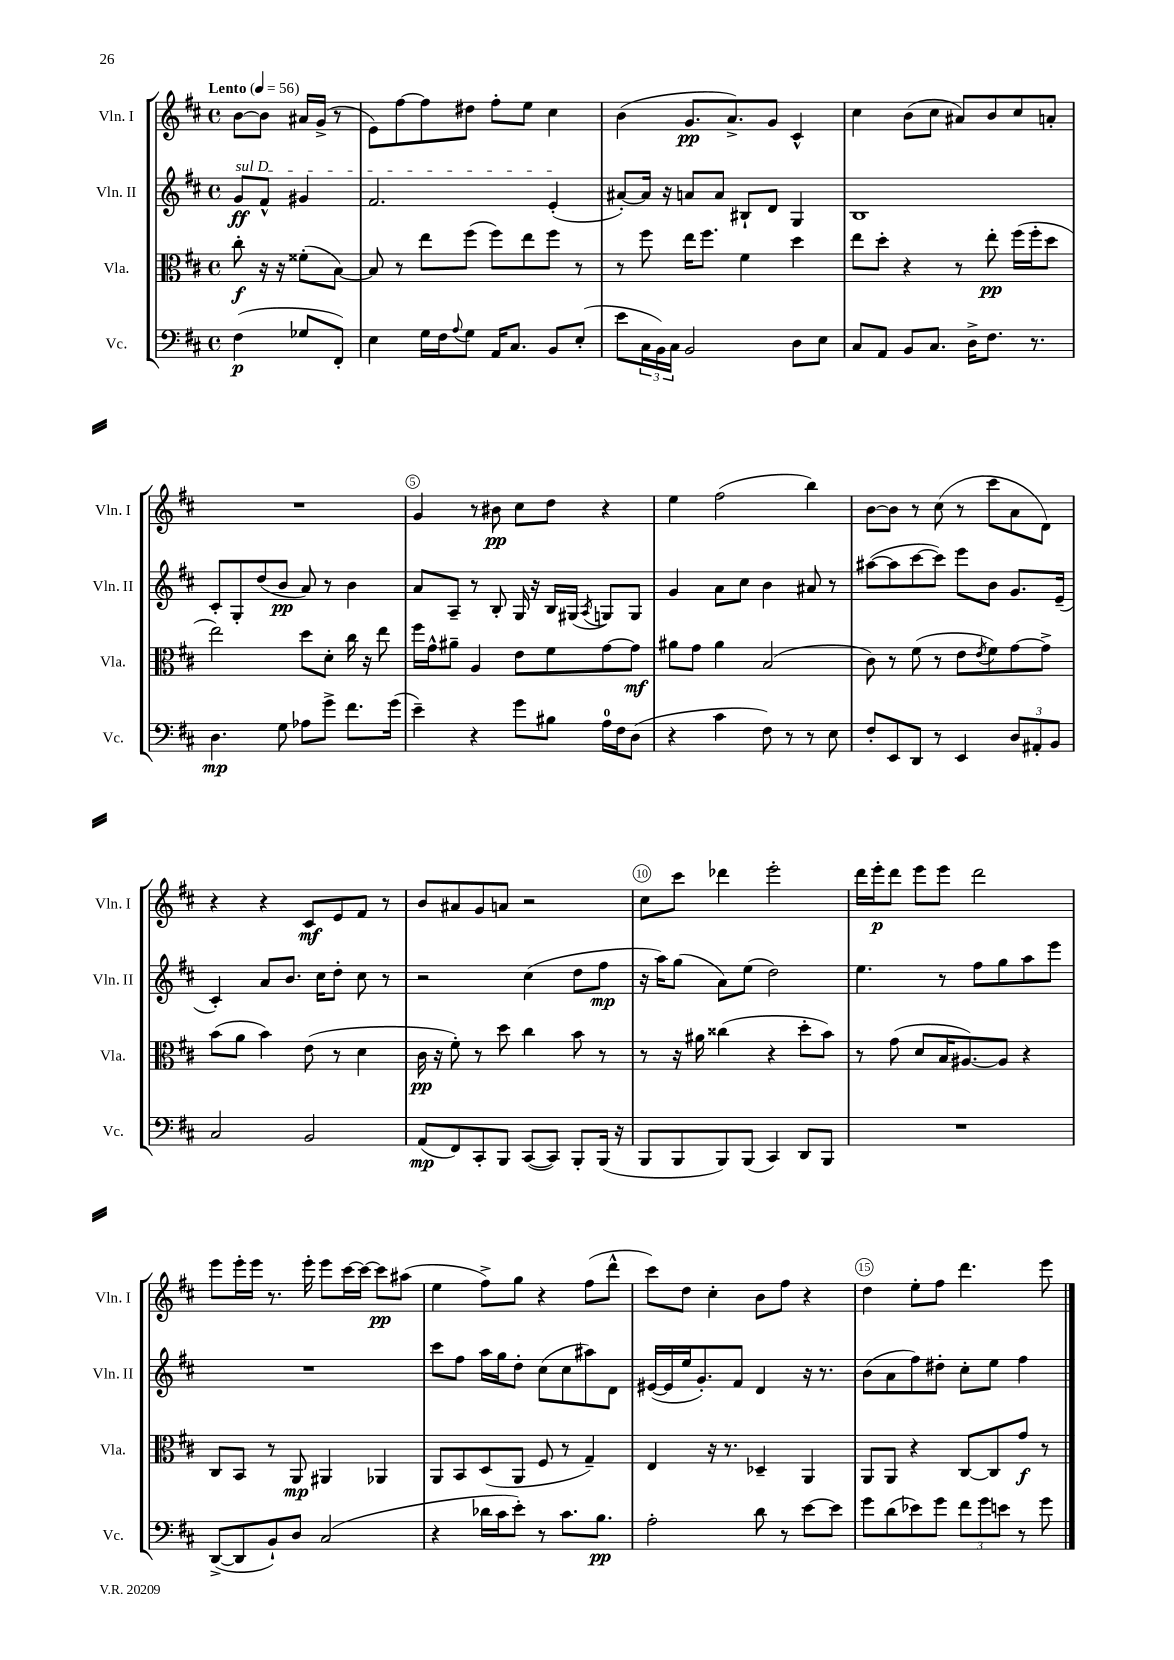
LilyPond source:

<<
\new StaffGroup <<
\new Staff = "s0" \with { instrumentName = "Vln. I" shortInstrumentName = "Vln. I" } {
    \clef treble \key d \major \defaultTimeSignature \time 4/4 \partial 2 \tempo "Lento" 4 = 56
    b'8~ b'8 ais'16 g'16->( r8 |
    e'8) fis''8~ fis''8 dis''8 fis''8-. e''8 cis''4 |
    b'4( g'8.\pp a'8.->) g'8 cis'4-^ |
    cis''4 b'8( cis''8 ais'8) b'8 cis''8 a'8-. |
    R1 |
    g'4 r8 bis'8\pp cis''8 d''8 r4 |
    e''4 fis''2( b''4) |
    b'8~ b'8 r8 cis''8( r8 cis'''8 a'8 d'8) |
    r4 r4 cis'8\mf e'8 fis'8 r8 |
    b'8 ais'8 g'8 a'8 r2 |
    cis''8 cis'''8 des'''4 e'''2-. |
    d'''16 e'''16-.\p d'''8 e'''8 e'''8 d'''2 |
    e'''8 e'''16-. e'''16 r8. e'''16-. e'''8 cis'''16~ cis'''16~ cis'''8\pp ais''8( |
    e''4 fis''8->) g''8 r4 fis''8( d'''8-^ |
    cis'''8) d''8 cis''4-. b'8 fis''8 r4 |
    d''4 e''8-. fis''8 d'''4. e'''8 \bar "|." |
}
\new Staff = "s1" \with { instrumentName = "Vln. II" shortInstrumentName = "Vln. II" } {
    \clef treble \key d \major \defaultTimeSignature \time 4/4 \partial 2
    \once \override TextSpanner.bound-details.left.text = \markup { \italic "sul D" } g'8\ff\startTextSpan fis'8-^ gis'4 |
    fis'2. e'4-.\stopTextSpan( |
    ais'8~-.) ais'16 r16 a'8 a'8 bis8-! d'8 g4 |
    b1 |
    cis'8-. g8-. d''8( b'8\pp a'8) r8 b'4 |
    a'8 a8-- r8 b8-. g16 r16 b16 gis16( \acciaccatura { a8 } g8) g8 |
    g'4 a'8 cis''8 b'4 ais'8 r8 |
    ais''8~( ais''8 cis'''8~ cis'''8) e'''8 b'8 g'8. e'16--( |
    cis'4-.) a'8 b'8. cis''16 d''8-. cis''8 r8 |
    r2 cis''4( d''8 fis''8\mp |
    r16 a''16) g''8( a'8) e''8( d''2) |
    e''4. r8 fis''8 g''8 a''8 e'''8 |
    R1 |
    cis'''8 fis''8 a''16 g''16 d''8-. cis''8( cis''8 ais''8) d'8 |
    eis'16~( eis'16 e''16 g'8.-.) fis'8 d'4 r16 r8. |
    b'8( a'8 fis''8) dis''8-. cis''8-. e''8 fis''4 \bar "|." |
}
\new Staff = "s2" \with { instrumentName = "Vla." shortInstrumentName = "Vla." } {
    \clef alto \key d \major \defaultTimeSignature \time 4/4 \partial 2
    cis''8-.\f r16 r16 fisis'8-.( b8~) |
    b8 r8 e''8 fis''8( fis''8) e''8 fis''8 r8 |
    r8 fis''8 e''16 fis''8. fis'4 d''4 |
    e''8 d''8-. r4 r8 e''8-.\pp fis''16( fis''16-. d''8 |
    e''2) d''8 d'8-. cis''16 r16 e''8 |
    fis''16 g'16-^ ais'8-- a4 e'8 fis'8 g'8~ g'8\mf |
    ais'8 g'8 ais'4 b2( |
    cis'8) r8 fis'8( r8 e'8 \acciaccatura { e'8 } fis'8) g'8~ g'8-> |
    b'8( a'8 b'4) e'8( r8 d'4 |
    cis'16\pp r16 fis'8-.) r8 d''8 cis''4 b'8 r8 |
    r8 r16 ais'16 cisis''4( r4 d''8-. b'8) |
    r8 g'8( d'8 b16 ais8.~) ais8 r4 |
    cis8 b,8 r8 a,8\mp ais,4 aes,4 |
    a,8 b,8 d8( a,8 fis8 r8 g4--) |
    e4 r16 r8. des4-- a,4 |
    a,8 a,8 r4 cis8~ cis8 g'8\f r8 \bar "|." |
}
\new Staff = "s3" \with { instrumentName = "Vc." shortInstrumentName = "Vc." } {
    \clef bass \key d \major \defaultTimeSignature \time 4/4 \partial 2
    fis4\p( ges8 fis,8-.) |
    e4 g16 fis16 \appoggiatura { a8 } g8 a,16 cis8. b,8 e8-.( |
    e'8 \tuplet 3/2 { cis16 b,16) cis16 } b,2 d8 e8 |
    cis8 a,8 b,8 cis8. d16-> fis8. r8. |
    d4.\mp g8 aes8 g'8-> fis'8. g'16( |
    e'4--) r4 g'8 bis8 a16-0 fis16 d8( |
    r4 cis'4 fis8) r8 r8 e8 |
    fis8-. e,8 d,8 r8 e,4 \tuplet 3/2 { d8 ais,8-. b,8 } |
    cis2 b,2 |
    a,8\mp( fis,8) cis,8-. b,,8 cis,8~( cis,8) b,,8-. b,,16( r16 |
    b,,8 b,,8 b,,8) b,,8( cis,4) d,8 b,,8 |
    R1 |
    d,8~->( d,8 b,8-!) d8 cis2( |
    r4 des'16 cis'16 e'8-.) r8 cis'8. b8.\pp |
    a2-. d'8 r8 e'8~ e'8 |
    g'8 d'8( ees'8) g'8 \tuplet 3/2 { fis'8 g'8 e'8 } r8 g'8 \bar "|." |
}
>>
>>
\layout { \context { \Score \override BarNumber.break-visibility = ##(#f #t #t) barNumberVisibility = #(every-nth-bar-number-visible 5) \override BarNumber.stencil = #(make-stencil-circler 0.1 0.3 ly:text-interface::print) } }
